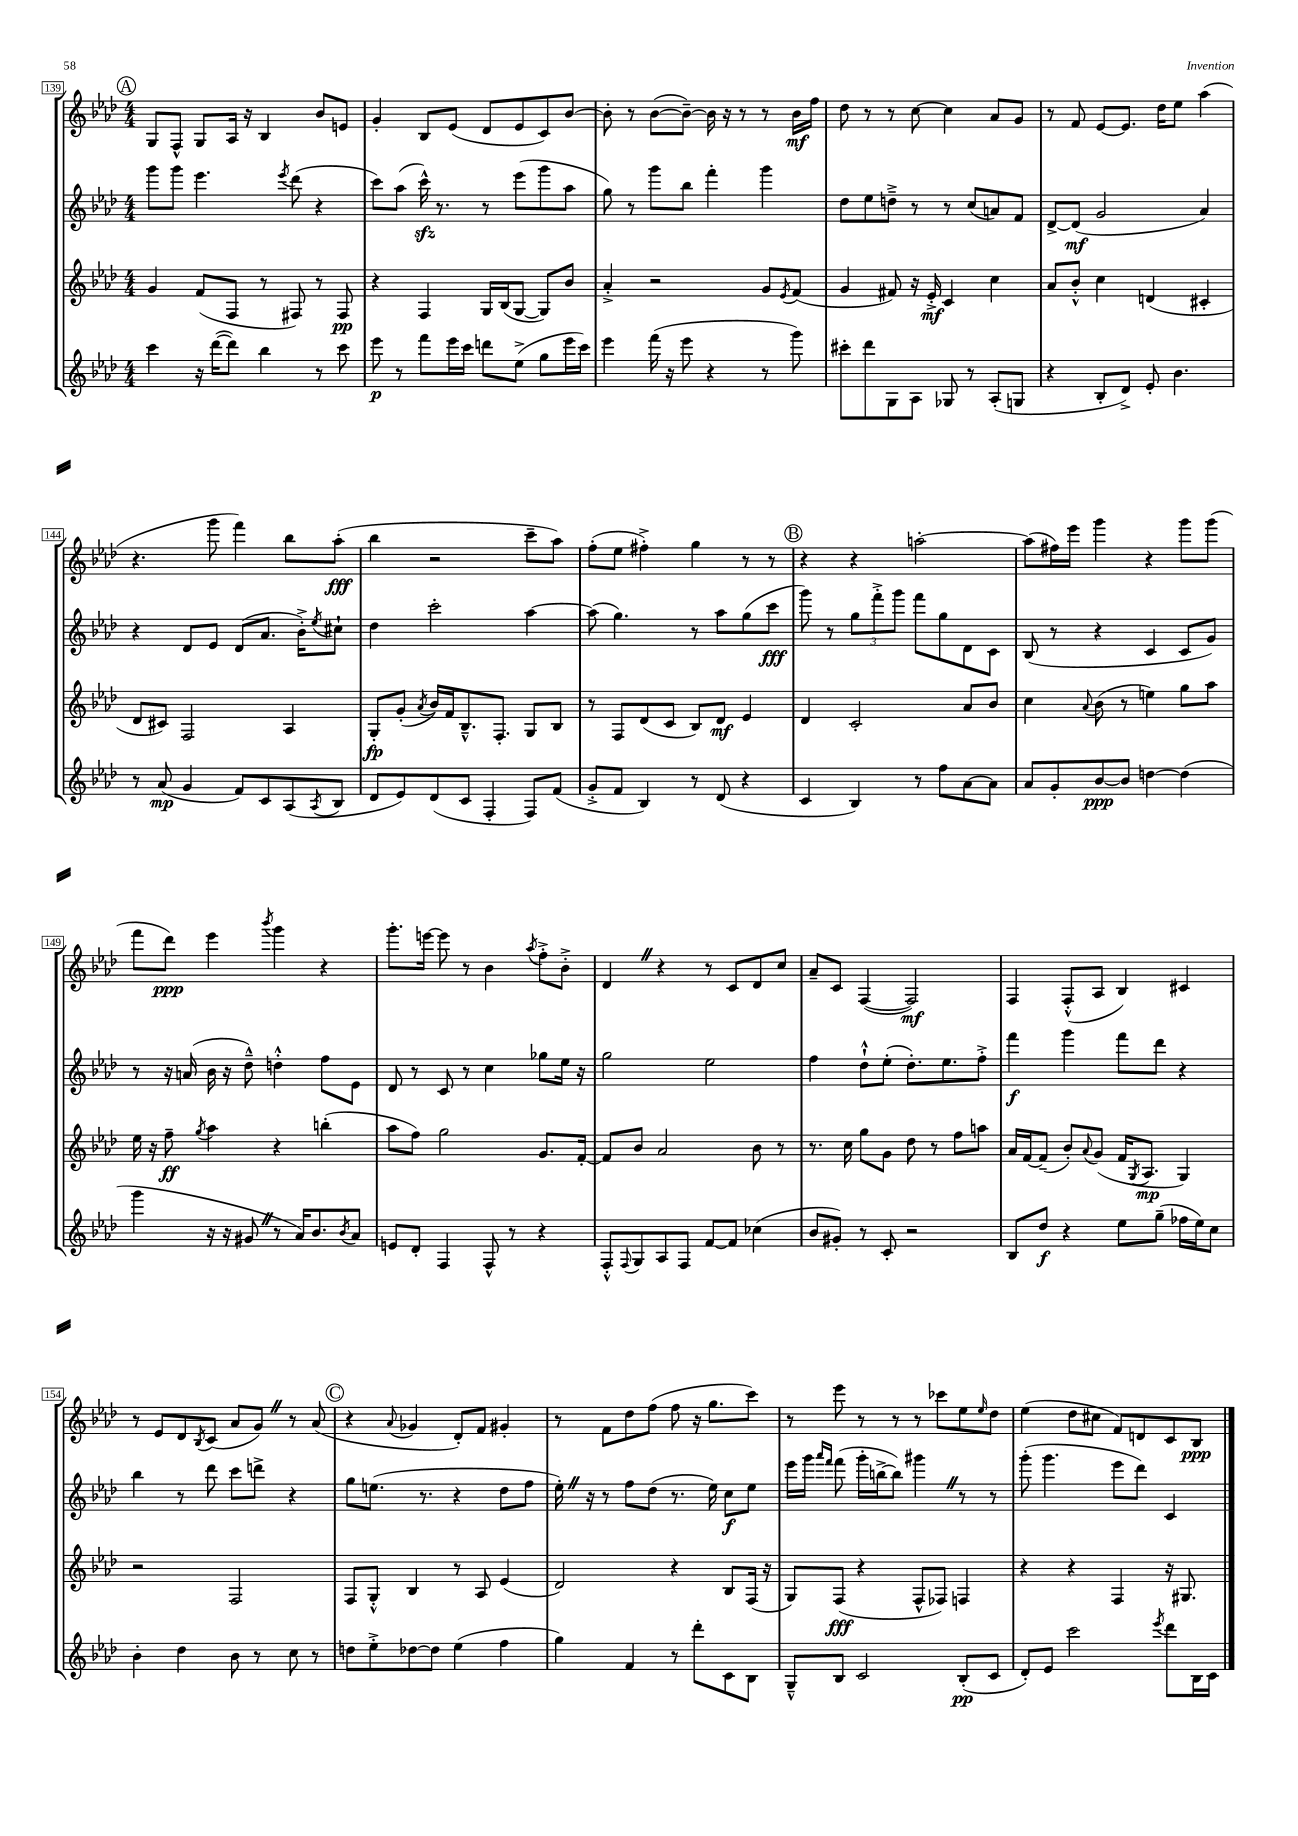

**kern	**kern	**kern	**kern
*staff4	*staff3	*staff2	*staff1
*clefG2	*clefG2	*clefG2	*clefG2
*k[b-e-a-d-]	*k[b-e-a-d-]	*k[b-e-a-d-]	*k[b-e-a-d-]
*M4/4	*M4/4	*M4/4	*M4/4
4ccc	4g	8ggg	8G
.	.	8ggg	8F^^
16r	(8f	4.eee-	8G
([16ddd-	.	.	.
8ddd-])	8F	.	16A-
.	.	.	16r
4bb-	8r	.	4B-
.	.	8qeee-	.
.	8F#)	(8ddd-	.
8r	8r	4r	8b-
8ccc	8F#	.	8e
=	=	=	=
8eee-	4r	8ccc)	4g'
8r	.	(8aa-	.
8fff	4F	16ccc^^)	8B-
.	.	8.r	.
16eee-	.	.	(8e-
16ccc	.	.	.
8ddd	16G	8r	8d-
.	(16B-	.	.
(8ee-^	[8G	(8eee-	8e-
8gg	8G])	8ggg	8c)
16eee-	8b-	8aa-	[8b-
16ccc)	.	.	.
=	=	=	=
4eee-	4a-'^	8gg)	8b-']
.	.	8r	8r
(16fff	2r	8ggg	([8b-
16r	.	.	.
8eee-	.	8bb-	8b-~_)
4r	.	4fff'	16b-]
.	.	.	16r
.	.	.	8r
8r	8g	4ggg	8r
.	8qe-	.	.
8ggg)	(8f	.	16b-
.	.	.	16ff
=	=	=	=
8ccc#'	4g	8dd-	8dd-
8ddd-	.	8ee-	8r
8G	8f#)	8dd~^	8r
8A-	16r	8r	[8cc
.	16e-'^	.	.
8G-	4c	8r	4cc]
8r	.	(8cc	.
(8A-'	4cc	8a)	8a-
8G	.	8f	8g
=	=	=	=
4r	8a-	[8d-^	8r
.	8b-'^^	(8d-]	8f
8B-'	4cc	2g	[8e-
8d-^)	.	.	8.e-]
8e-'	(4d	.	.
.	.	.	16dd-
4.b-	.	.	8ee-
.	4c#'	4a-)	(4aa-
=	=	=	=
8r	8d-	4r	4.r
(8a-	8c#)	.	.
4g	2F	8d-	.
.	.	8e-	8ggg
8f)	.	(8d-	4fff)
8c	.	8.a-	.
(8A-	4A-	.	8bb-
.	.	16b-'^)	.
8qA-	.	8qee-	.
8B-	.	8cc#`	(8aa-'
=	=	=	=
8d-	8G'	4dd-	4bb-
8e-)	(8g'	.	.
.	8qa-	.	.
(8d-	16b-)	2ccc'	2r
.	16f	.	.
8c	8.B-~^^	.	.
4F'	.	.	.
.	8.F'	.	.
8F)	8G	[4aa-	8ccc~
(8f	8B-	.	8aa-)
=	=	=	=
8g'^	8r	(8aa-]	(8ff'
8f	8F	4.gg)	8ee-
4B-)	(8d-	.	4ff#'^)
.	8c	.	.
8r	8B-)	8r	4gg
(8d-	8d-	8aa-	.
4r	4e-	(8gg	8r
.	.	8ccc	8r
=	=	=	=
4c	4d-	8ggg)	4r
.	.	8r	.
4B-)	2c'	12gg	4r
.	.	12fff'^	.
.	.	12ggg	.
8r	.	8fff	[2aa'
8ff	.	8gg	.
[8a-	8a-	8d-	.
8a-]	8b-	8c	.
=	=	=	=
8a-	4cc	(8B-	(8aa]
8g'	.	8r	16ff#)
.	.	.	16eee-
.	8qqa-	.	.
[8b-	(8b-	4r	4ggg
8b-]	8r	.	.
[4dd	4ee)	4c	4r
(4dd]	8gg	8c	8ggg
.	8aa-	8g)	(8ggg
=	=	=	=
4ggg	16ee-	8r	8fff
.	16r	.	.
.	8ff~	16r	8ddd-)
.	.	(16a	.
.	8qgg	.	.
16r	4aa-	16b-	4eee-
16r	.	16r	.
8g#	.	8dd-~^^)	.
.	.	.	8qbbb-
8r	4r	4dd'^^	4ggg
16a-)	.	.	.
8.b-	.	.	.
.	(4bb'	8ff	4r
8qb-	.	.	.
8a-	.	8e-	.
=	=	=	=
8e	8aa-	8d-	8.ggg'
8d-'	8ff)	8r	.
.	.	.	[16eee
4F	2gg	8c	8eee]
.	.	8r	8r
8F^^	.	4cc	4b-
8r	.	.	.
.	.	.	8qaa-
4r	8.g	8gg-	8ff'^
.	.	16ee-	8b-'^
.	[16f'	16r	.
=	=	=	=
8F'^^	8f]	2gg	4d-
8qqF	.	.	.
8G	8b-	.	.
8A-	2a-	.	4r
8F	.	.	.
[8f	.	2ee-	8r
8f]	.	.	8c
(4cc-	8b-	.	8d-
.	8r	.	8cc
=	=	=	=
8b-	8.r	4ff	8a-~
8g#')	.	.	8c
.	16cc	.	.
8r	8gg	8dd-`^^	([4F
8c'	8g	(8ee-'	.
2r	8dd-	8.dd-')	2F])
.	8r	.	.
.	.	8.ee-	.
.	8ff	.	.
.	8aa	8ff'^	.
=	=	=	=
8B-	16a-	4fff	4F
.	[16f	.	.
8dd-	(8f~]	.	.
4r	8b-')	4ggg	(8F'^^
.	8qqa-	.	.
.	(8g	.	8A-
8ee-	16f	8fff	4B-)
.	8qG	.	.
.	8.A-	.	.
(8gg~	.	8ddd-	.
16ff-	4G)	4r	4c#
16ee-)	.	.	.
8cc	.	.	.
=	=	=	=
4b-'	2r	4bb-	8r
.	.	.	8e-
4dd-	.	8r	8d-
.	.	.	8qB-
.	.	8ddd-	(8c
8b-	2F	8ccc	8a-
8r	.	8ddd^	8g)
8cc	.	4r	8r
8r	.	.	(8a-
=	=	=	=
8dd	8F	8gg	4r
8ee-'^	8G'^^	(8.ee	.
.	.	.	8qqa-
[8dd-	4B-	.	4g-
.	.	8.r	.
8dd-]	.	.	.
(4ee-	8r	4r	8d-')
.	8A-	.	8f
4ff	(4e-	8dd-	4g#'
.	.	8ff	.
=	=	=	=
4gg)	2d-)	16ee-')	8r
.	.	16r	.
.	.	8r	8f
4f	.	8ff	8dd-
.	.	(8dd-	(8ff
8r	4r	8.r	8ff
8ddd-'	.	.	16r
.	.	16ee-)	8.gg
8c	8B-	8cc	.
8B-	(16F	8ee-	8ccc)
.	16r	.	.
=	=	=	=
8G~^^	8G)	16eee-	8r
.	.	16ggg	.
.	.	16qqaaa-	.
.	.	16qqfff	.
8B-	(8F	(8fff	8eee-
2c	4r	16ggg'	8r
.	.	[16bb^	.
.	.	8bb])	8r
.	8F^^	4ggg#	8r
.	8F-)	.	8ccc-
(8B-'	4F	8r	8ee-
.	.	.	16qqee-
8c	.	8r	8dd-
=	=	=	=
8d-')	4r	(8ggg'	(4ee-
8e-	.	4.ggg	.
2ccc	4r	.	8dd-
.	.	.	8cc#
.	4F	8eee-	8f)
.	.	8ddd-)	8d
8qeee-	.	.	.
8ddd-	16r	4c	8c
.	8.G#	.	.
16B-	.	.	8B-
16c	.	.	.
==	==	==	==
*-	*-	*-	*-
